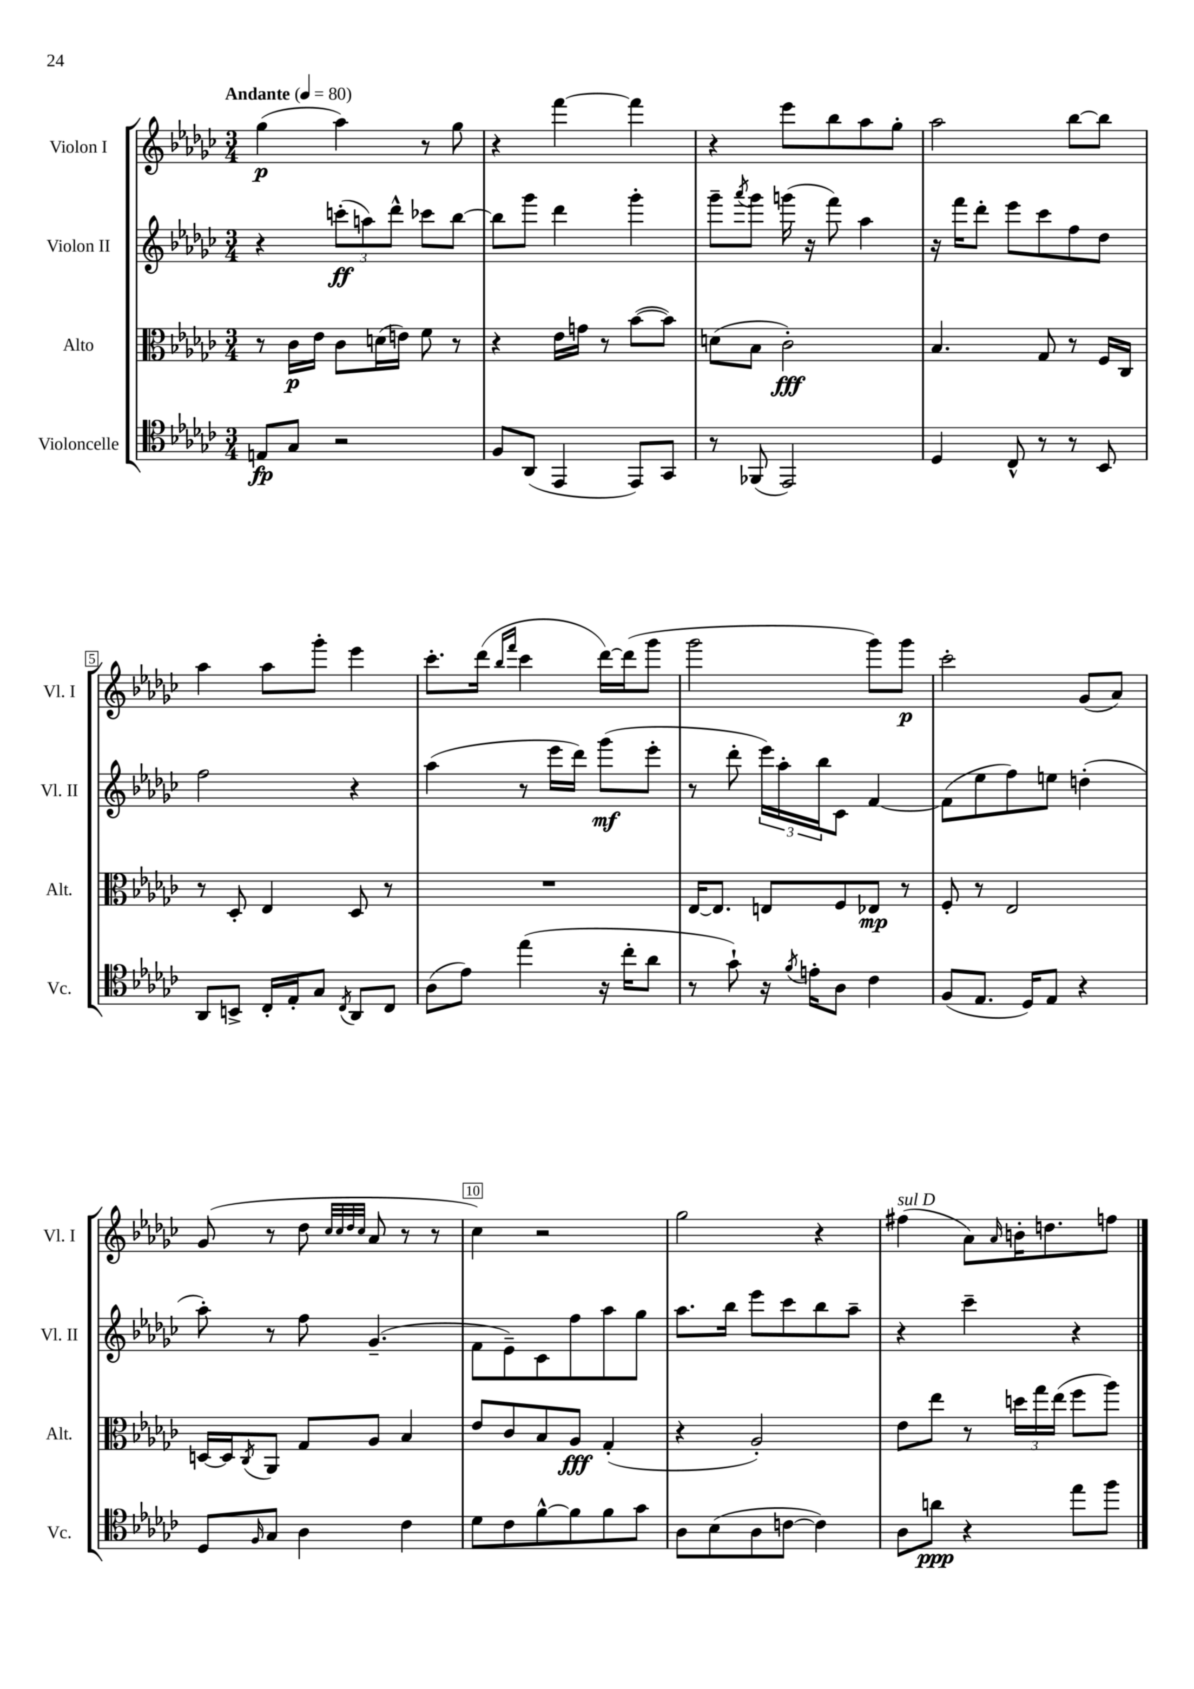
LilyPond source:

<<
\new StaffGroup <<
\new Staff = "s0" \with { instrumentName = "Violon I" shortInstrumentName = "Vl. I" } {
    \clef treble \key ges \major \numericTimeSignature \time 3/4 \tempo "Andante" 4 = 80
    ges''4\p( aes''4) r8 ges''8 |
    r4 f'''4~ f'''4 |
    r4 ees'''8 bes''8 aes''8 ges''8-. |
    aes''2 bes''8~ bes''8 |
    aes''4 aes''8 ges'''8-. ees'''4 |
    ces'''8.-. des'''16( \grace { bes''16 f'''16 } ces'''4 des'''16~) des'''16( ges'''8 |
    ges'''2 ges'''8) ges'''8\p |
    ces'''2-. ges'8( aes'8) |
    ges'8( r8 des''8 \grace { ces''32 ces''32 des''32 ces''32 } aes'8 r8 r8 |
    ces''4) r2 |
    ges''2 r4 |
    fis''4^\markup { \italic "sul D" }( aes'8) \grace { aes'16 } b'16-. d''8. f''8 \bar "|." |
}
\new Staff = "s1" \with { instrumentName = "Violon II" shortInstrumentName = "Vl. II" } {
    \clef treble \key ges \major \numericTimeSignature \time 3/4
    r4 \tuplet 3/2 { c'''8-.\ff( a''8) des'''8-^ } ces'''8 bes''8~ |
    bes''8 ges'''8 des'''4 ges'''4-. |
    ges'''8-- \acciaccatura { aes'''8 } ges'''8 g'''16( r16 f'''8) aes''4 |
    r16 f'''16 des'''8-. ees'''8 ces'''8 f''8 des''8 |
    f''2 r4 |
    aes''4( r8 ees'''16 des'''16) ges'''8\mf( ees'''8-. |
    r8 des'''8-. \tuplet 3/2 { ees'''16) aes''16-. bes''16 } ces'8 f'4~ |
    f'8( ees''8 f''8) e''8 d''4-.( |
    aes''8-.) r8 f''8 ges'4.--( |
    f'8 ees'8--) ces'8 f''8 aes''8 ges''8 |
    aes''8. bes''16 ees'''8 ces'''8 bes''8 aes''8-- |
    r4 ces'''4-- r4 \bar "|." |
}
\new Staff = "s2" \with { instrumentName = "Alto" shortInstrumentName = "Alt." } {
    \clef alto \key ges \major \numericTimeSignature \time 3/4
    r8 ces'16\p ees'16 ces'8 d'16( e'16) f'8 r8 |
    r4 ees'16 g'16 r8 bes'8~( bes'8) |
    d'8( bes8 ces'2-.\fff) |
    bes4. ges8 r8 f16 ces16 |
    r8 des8-. ees4 des8 r8 |
    R2. |
    ees16~ ees8. e8 f8 ees8\mp r8 |
    f8-. r8 ees2 |
    d16~ d16 \acciaccatura { ces8 } aes,8 ges8 aes8 bes4 |
    ees'8 ces'8 bes8 aes8\fff ges4-.( |
    r4 aes2-.) |
    ees'8 ees''8 r8 \tuplet 3/2 { d''16 ges''16 ees''16( } f''8 aes''8) \bar "|." |
}
\new Staff = "s3" \with { instrumentName = "Violoncelle" shortInstrumentName = "Vc." } {
    \clef tenor \key ges \major \numericTimeSignature \time 3/4
    e8\fp ges8 r2 |
    f8 aes,8( ees,4 ees,8) ges,8 |
    r8 fes,8( ees,2) |
    des4 ces8-^ r8 r8 bes,8 |
    aes,8 b,8-> ces16-. ees16-. ges8 \acciaccatura { ces8 } aes,8 ces8 |
    aes8( ees'8) ees''4( r16 ces''16-. aes'8 |
    r8 ges'8-!) r16 \acciaccatura { f'8 } e'16-. aes8 ces'4 |
    f8( ees8. des16) ees8 r4 |
    des8 \grace { f16 } ges8 aes4 ces'4 |
    des'8 ces'8 f'8~-^ f'8 f'8 ges'8 |
    aes8 bes8( aes8 c'8~ c'4) |
    aes8 a'8\ppp r4 ees''8 f''8 \bar "|." |
}
>>
>>
\layout { \context { \Score \override BarNumber.break-visibility = ##(#f #t #t) barNumberVisibility = #(every-nth-bar-number-visible 5) \override BarNumber.stencil = #(make-stencil-boxer 0.1 0.3 ly:text-interface::print) } }
